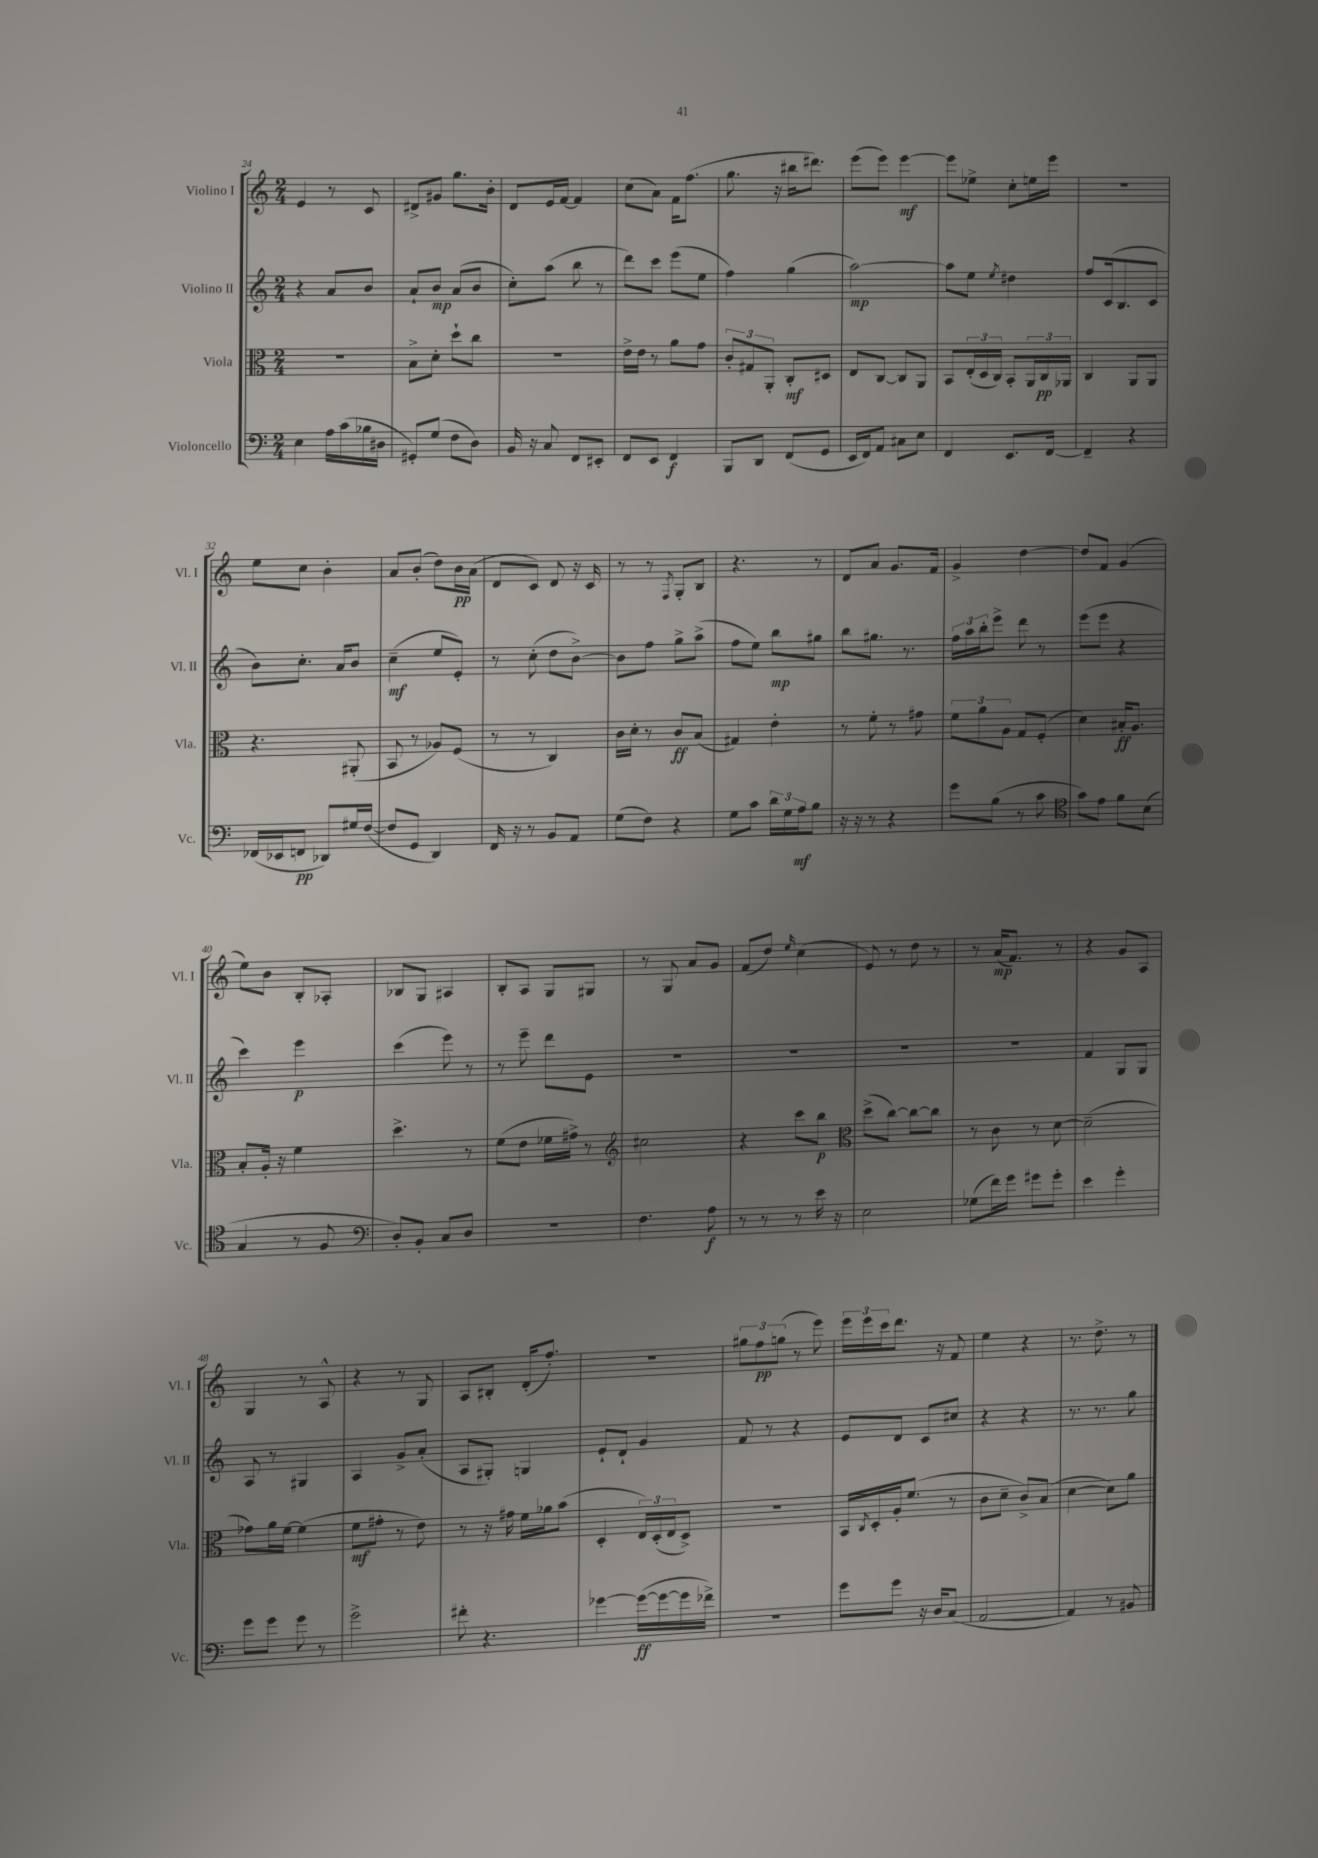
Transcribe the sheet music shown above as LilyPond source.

<<
\new StaffGroup <<
\new Staff = "s0" \with { instrumentName = "Violino I" shortInstrumentName = "Vl. I" } {
    \clef treble \key c \major \numericTimeSignature \time 2/4
    e'4 r8 c'8 |
    dis'8-> gis'8 g''8. b'16-. |
    d'8 e'16 f'16~ f'4 |
    c''8( a'8) f'16 f''8.( |
    g''8. r16 bis''16 dis'''8.) |
    e'''8( e'''8) e'''4~\mf |
    e'''8 ees''8-> c''8-. e''16 e'''16 |
    r2 |
    e''8 c''8 b'4-. |
    a'8 b'8-.( d''8) b'16\pp a'16( |
    d'8 c'8) d'8 r16 c'16 |
    r8 r8 \acciaccatura { f8 } g8-. b8 |
    r4. r8 |
    d'8 a'8 g'8. f'16 |
    g'4-> d''4~ |
    d''8 f'8 g'4( |
    e''8) b'8 b8-. aes8-. |
    bes8 g8 ais4 |
    b8-. a8 g8 gis8 |
    r8 g8 a'8 g'8 |
    f'8( d''8) \grace { e''16 } c''4( |
    e'8) r8 d''8 r8 |
    r8 a'16\mp( f'8.) r8 |
    r4 g'8 a8 |
    g4 r8 a8-^ |
    r4 r8 g8 |
    a8 bis8-. d'16-.( f''8.-.) |
    R2 |
    \tuplet 3/2 { gis''8 f''8\pp g''8( } r8 e'''8) |
    \tuplet 3/2 { e'''16 e'''16 c'''16 } d'''8. r16 f'8 |
    e''4 r4 |
    r8. d''8.-> r8 \bar "|." |
}
\new Staff = "s1" \with { instrumentName = "Violino II" shortInstrumentName = "Vl. II" } {
    \clef treble \key c \major \numericTimeSignature \time 2/4
    r4 a'8 b'8 |
    a'8-! b'8\mp a'8( b'8 |
    c''8-.) a''8( b''8 r8 |
    d'''8) c'''8 e'''8( e''8 |
    f''4) g''4( |
    a''2~\mp) |
    a''8 e''8 \acciaccatura { e''8 } dis''4 |
    f''8 c'16( b8. c'8 |
    b'8) c''8.-. a'16 b'8 |
    c''4--\mf( e''8 e'8-.) |
    r8 c''8-.( d''8 b'8~->) |
    b'8 f''8 g''8-> a''8->( |
    f''8 e''8) b''8\mp gis''8 |
    b''8 gis''8. r8. |
    \tuplet 3/2 { f''16 a''16 b''16-. } e'''8-> d'''8 r8 |
    e'''8( e'''8 r4 |
    c'''4) e'''4\p |
    c'''4( e'''8) r8 |
    r8 e'''8-- d'''8 e'8 |
    R2 |
    R2 |
    R2 |
    R2 |
    f'4 g8 g8 |
    a8 r8 gis4 |
    a4 g'8-> a'8-.( |
    a8 gis8-.) g4 |
    e'8-! d'8-! g'4 |
    f'8 r8 r4 |
    e'8 d'8 c'8 cis''8 |
    r4 r4 |
    r8. r8. g''8 \bar "|." |
}
\new Staff = "s2" \with { instrumentName = "Viola" shortInstrumentName = "Vla." } {
    \clef alto \key c \major \numericTimeSignature \time 2/4
    r2 |
    b8-> d'8-. d''8-! c''8 |
    r2 |
    e'16-> e'16 r8 a'8 g'8 |
    \tuplet 3/2 { c'8-. gis8 a,8-. } c8-.\mf dis8 |
    e8 c8~ c8 a,8 |
    b,8 \tuplet 3/2 { e16-.( d16 c16) } b,8-. \tuplet 3/2 { a,16 c16\pp aes,16 } |
    c4 a,8 a,8 |
    r4. ais,8-.( |
    b,8 r8 aes8) f8( |
    r8 r8 c4) |
    c'16 d'16-. r8 c'8\ff b8( |
    gis4) e'4-. |
    r8 f'8-. r8 gis'8 |
    \tuplet 3/2 { f'8 a'8 a8 } g8 f8-.( |
    d'4) bis16-.\ff a8. |
    b8-. a16-. r16 f'4 |
    d''4.-> r8 |
    f'8( e'8 fes'16 gis'16->) r8 |
    \clef treble cis''2 |
    r4 c'''8 b''8\p |
    \clef alto d''8->( c''8~) c''8~ c''8 |
    r8 c'8 r8 d'8~ |
    d'2--( |
    ges'8) a'16 f'16~ f'4( |
    f'8\mf gis'8-. r8 e'8) |
    r8 r16 gis'16 f'16 aes'16 b'8( |
    d4-. \tuplet 3/2 { e16) d16-.( e16 } d8->) |
    r2 |
    b,16 \acciaccatura { c8 } d16-. a16-. f'8.( r8 |
    c'8 d'8-- c'8->) b8( |
    d'4~ d'8) a'8 \bar "|." |
}
\new Staff = "s3" \with { instrumentName = "Violoncello" shortInstrumentName = "Vc." } {
    \clef bass \key c \major \numericTimeSignature \time 2/4
    e4 a16 c'16( bes16 dis16 |
    gis,8-.) g8( f8 d8) |
    b,16 r16 c8 f,8 eis,8-. |
    f,8 e,8 f,4\f |
    b,,8 d,8 f,8( g,8 |
    e,16 f,16) a,8 cis8 e8 |
    f,4 e,8. f,16~ |
    f,4-- r4 |
    fes,16( ees,16 f,8\pp des,8) gis16 f16~( |
    f8 g,8 d,4) |
    f,16 r16 r8 b,8 a,8 |
    g8( f8) r4 |
    g8 c'8 \tuplet 3/2 { d'16 g16 a16\mf } b8 |
    r16 r16 r8 r4 |
    g'8 b8( r8 c'8 |
    \clef tenor g'8) e'8 f'8 b8( |
    g4 r8 f8 |
    \clef bass d8-.) b,8-. c8 d8 |
    R2 |
    f4. a8\f |
    r8 r8 r8 e'16 r16 |
    e2 |
    ges8( f'16) g'16 gis'8 gis'8-. |
    e'4 g'4-. |
    g'8 g'8 g'8 r8 |
    g'2-> |
    fis'8-. r4. |
    ges'4~ ges'16~\ff( ges'16~ ges'16 fes'16->) |
    R2 |
    g'8 g'8 r16 d16 c8( |
    a,2~ |
    a,4) r8 bis,8 \bar "|." |
}
>>
>>
\layout { \context { \Score currentBarNumber = #24 } }
